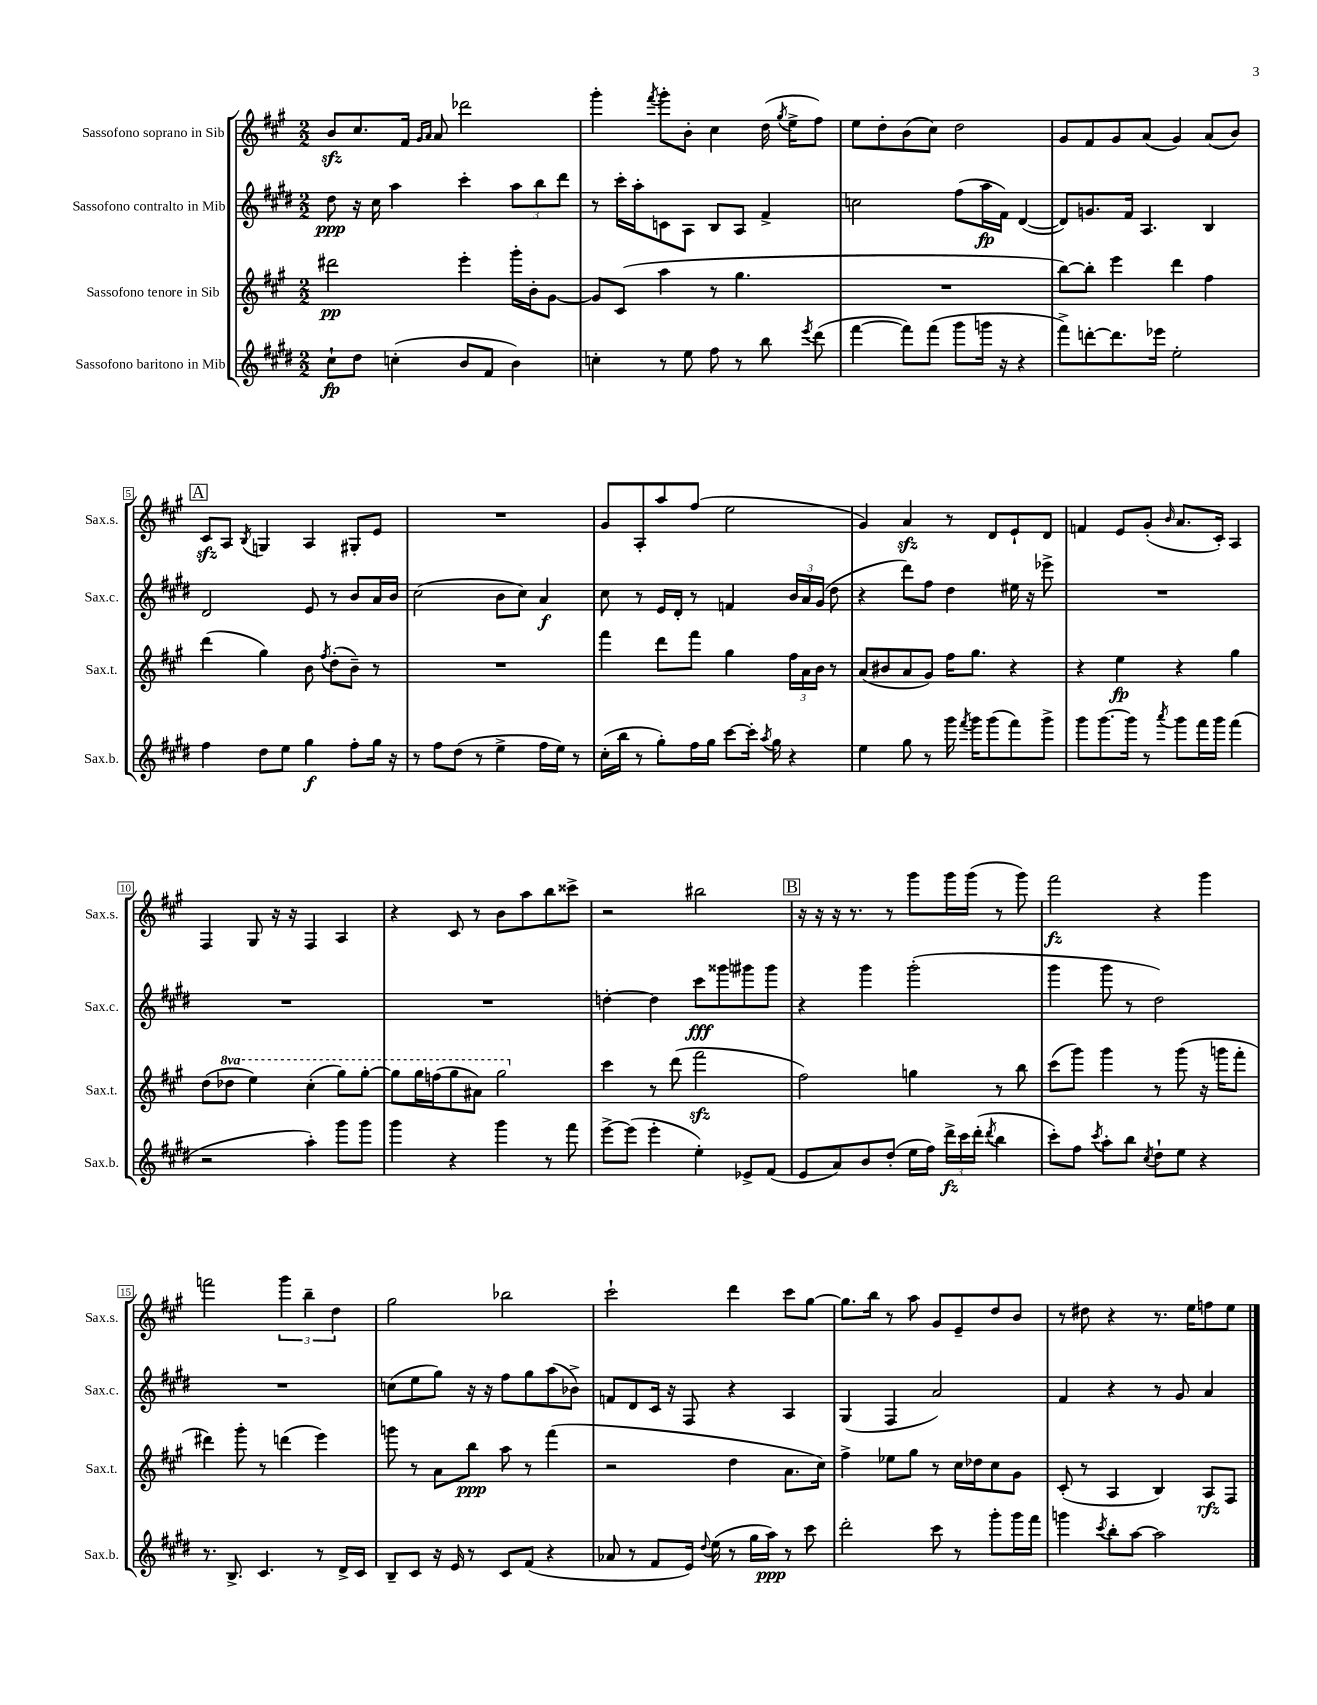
<<
\new StaffGroup <<
\new Staff = "s0" \with { instrumentName = "Sassofono soprano in Sib" shortInstrumentName = "Sax.s." } {
    \clef treble \key a \major \numericTimeSignature \time 2/2
    \autoBeamOff b'8[\sfz cis''8. fis'16] \grace { gis'16[ a'16] } a'8 des'''2 |
    gis'''4-. \acciaccatura { fis'''8 } gis'''8[-. b'8]-. cis''4 d''16( \acciaccatura { gis''8 } e''16[-> fis''8]) |
    e''8[ d''8-. b'8( cis''8]) d''2 |
    gis'8[ fis'8 gis'8 a'8]( gis'4) a'8[( b'8]) |
    \mark \markup { \box "A" } cis'8[\sfz a8] \acciaccatura { b8 } g4 a4 gis8[-. e'8] |
    R1 |
    gis'8[ a8-. a''8 fis''8]( e''2 |
    gis'4) a'4\sfz r8 d'8[ e'8-! d'8] |
    f'4 e'8[ gis'8]-.( \grace { b'16 } a'8.[ cis'16]-.) a4 |
    fis4 gis8 r16 r16 fis4 a4 |
    r4 cis'8 r8 b'8[ a''8 b''8 cisis'''8]-> |
    r2 bis''2 |
    \mark \markup { \box "B" } r16 r16 r16 r8. r8 gis'''8[ gis'''16 gis'''16]( r8 gis'''8) |
    fis'''2\fz r4 gis'''4 |
    f'''2 \tuplet 3/2 { gis'''4 b''4-- d''4 } |
    gis''2 bes''2 |
    cis'''2-! d'''4 cis'''8[ gis''8]~ |
    gis''8.[ b''16] r8 a''8 gis'8[ e'8-- d''8 b'8] |
    r8 dis''8 r4 r8. e''16[ f''8 e''8] \bar "|." |
}
\new Staff = "s1" \with { instrumentName = "Sassofono contralto in Mib" shortInstrumentName = "Sax.c." } {
    \clef treble \key e \major \numericTimeSignature \time 2/2
    \autoBeamOff dis''8\ppp r16 cis''16 a''4 cis'''4-. \tuplet 3/2 { a''8[ b''8 dis'''8] } |
    r8 cis'''16[-. a''16-. c'8 a8] b8[ a8] fis'4-> |
    c''2 fis''8[( a''16\fp fis'16]) dis'4~( |
    dis'8[) g'8. fis'16] a4. b4 |
    \mark \markup { \box "A" } dis'2 e'8 r8 b'8[ a'16 b'16] |
    cis''2( b'8[ cis''8]) a'4\f |
    cis''8 r8 e'16[ dis'16]-. r8 f'4 \tuplet 3/2 { b'16[ a'16 gis'16]( } dis''8 |
    r4 dis'''8[) fis''8] dis''4 eis''16 r16 ees'''8-> |
    R1 |
    R1 |
    R1 |
    d''4~-. d''4 cis'''8[\fff gisis'''8 gis'''8 gis'''8] |
    \mark \markup { \box "B" } r4 gis'''4 gis'''2-.( |
    gis'''4 gis'''8 r8 dis''2) |
    R1 |
    c''8[( e''8 gis''8]) r16 r16 fis''8[ gis''8 a''8( bes'8]->) |
    f'8[ dis'8 cis'16] r16 fis8 r4 a4 |
    gis4( fis4 a'2) |
    fis'4 r4 r8 gis'8 a'4 \bar "|." |
}
\new Staff = "s2" \with { instrumentName = "Sassofono tenore in Sib" shortInstrumentName = "Sax.t." } {
    \clef treble \key a \major \numericTimeSignature \time 2/2 \set Staff.ottavationMarkups = #ottavation-simple-ordinals
    \autoBeamOff dis'''2\pp e'''4-. gis'''16[-. b'16-. gis'8]~ |
    gis'8[ cis'8]( a''4 r8 gis''4. |
    R1 |
    b''8[~) b''8]-. e'''4 d'''4 fis''4 |
    \mark \markup { \box "A" } d'''4( gis''4) b'8 \acciaccatura { fis''8 } d''8[-.( b'8]--) r8 |
    R1 |
    fis'''4 d'''8[ fis'''8] gis''4 \tuplet 3/2 { fis''16[ a'16 b'16] } r8 |
    a'8[( bis'8 a'8 gis'8]) fis''16[ gis''8.] r4 |
    r4 e''4\fp r4 gis''4 |
    d''8[( \ottava #1 des'''8] e'''4) cis'''4-.( gis'''8[) gis'''8]~-. |
    gis'''8[ gis'''16 f'''16( gis'''8 ais''8]) gis'''2 \ottava #0 |
    cis'''4 r8 d'''8( fis'''2\sfz |
    \mark \markup { \box "B" } fis''2) g''4 r8 b''8 |
    cis'''8[( gis'''8]) gis'''4 r8 gis'''8( r16 g'''16[ fis'''8]-. |
    dis'''4) gis'''8-. r8 d'''4( e'''4) |
    g'''8 r8 a'8[ b''8]\ppp a''8 r8 fis'''4( |
    r2 d''4 a'8.[ cis''16]) |
    fis''4-> ees''8[ gis''8] r8 cis''16[ des''16 cis''8 gis'8] |
    cis'8-.( r8 a4 b4) a8[\rfz fis8] \bar "|." |
}
\new Staff = "s3" \with { instrumentName = "Sassofono baritono in Mib" shortInstrumentName = "Sax.b." } {
    \clef treble \key e \major \numericTimeSignature \time 2/2
    \autoBeamOff cis''8[-!\fp dis''8] c''4-.( b'8[ fis'8] b'4) |
    c''4-. r8 e''8 fis''8 r8 b''8 \acciaccatura { e'''8 } dis'''8( |
    fis'''4~ fis'''8[) fis'''8]( gis'''8[ g'''16] r16 r4 |
    fis'''8[->) d'''8~-. d'''8. ees'''16] e''2-. |
    \mark \markup { \box "A" } fis''4 dis''8[ e''8] gis''4\f fis''8[-. gis''16] r16 |
    r8 fis''8[ dis''8]( r8 e''4-> fis''16[ e''16]) r8 |
    cis''16[-.( b''16] r8 gis''8[-.) fis''16 gis''16] cis'''8[~ cis'''16]-. \acciaccatura { a''8 } gis''16 r4 |
    e''4 gis''8 r8 gis'''16 \acciaccatura { fis'''8 } gis'''16[ gis'''8( fis'''8) gis'''8]-> |
    gis'''8[ gis'''8.~ gis'''16] r8 \acciaccatura { a'''8 } gis'''8[ fis'''16 gis'''16] fis'''4( |
    r2 a''4-.) gis'''8[ gis'''8] |
    gis'''4 r4 gis'''4 r8 fis'''8 |
    e'''8[~-> e'''8]( e'''4-. e''4-.) ees'8[-> fis'8]( |
    \mark \markup { \box "B" } e'8[ a'8) b'8 dis''8]-.( e''16[ fis''16]) \tuplet 3/2 { dis'''16[->\fz cis'''16 dis'''16]-.( } \acciaccatura { dis'''8 } b''4 |
    cis'''8[-.) fis''8] \acciaccatura { cis'''8 } a''8[-. b''8] \acciaccatura { cis''8 } dis''8[-! e''8] r4 |
    r8. b8.-> cis'4. r8 dis'16[-> cis'16] |
    b8[-- cis'8] r16 e'16 r8 cis'8[ fis'8]( r4 |
    aes'8 r8 fis'8[ e'16]) \appoggiatura { dis''8 } e''16( r8 gis''16[ a''16]\ppp) r8 cis'''8 |
    dis'''2-. cis'''8 r8 gis'''8[-. gis'''16 fis'''16] |
    g'''4 \acciaccatura { cis'''8 } b''8[-. a''8]~ a''2 \bar "|." |
}
>>
>>
\layout { \context { \Score \override BarNumber.stencil = #(make-stencil-boxer 0.1 0.3 ly:text-interface::print) } }
